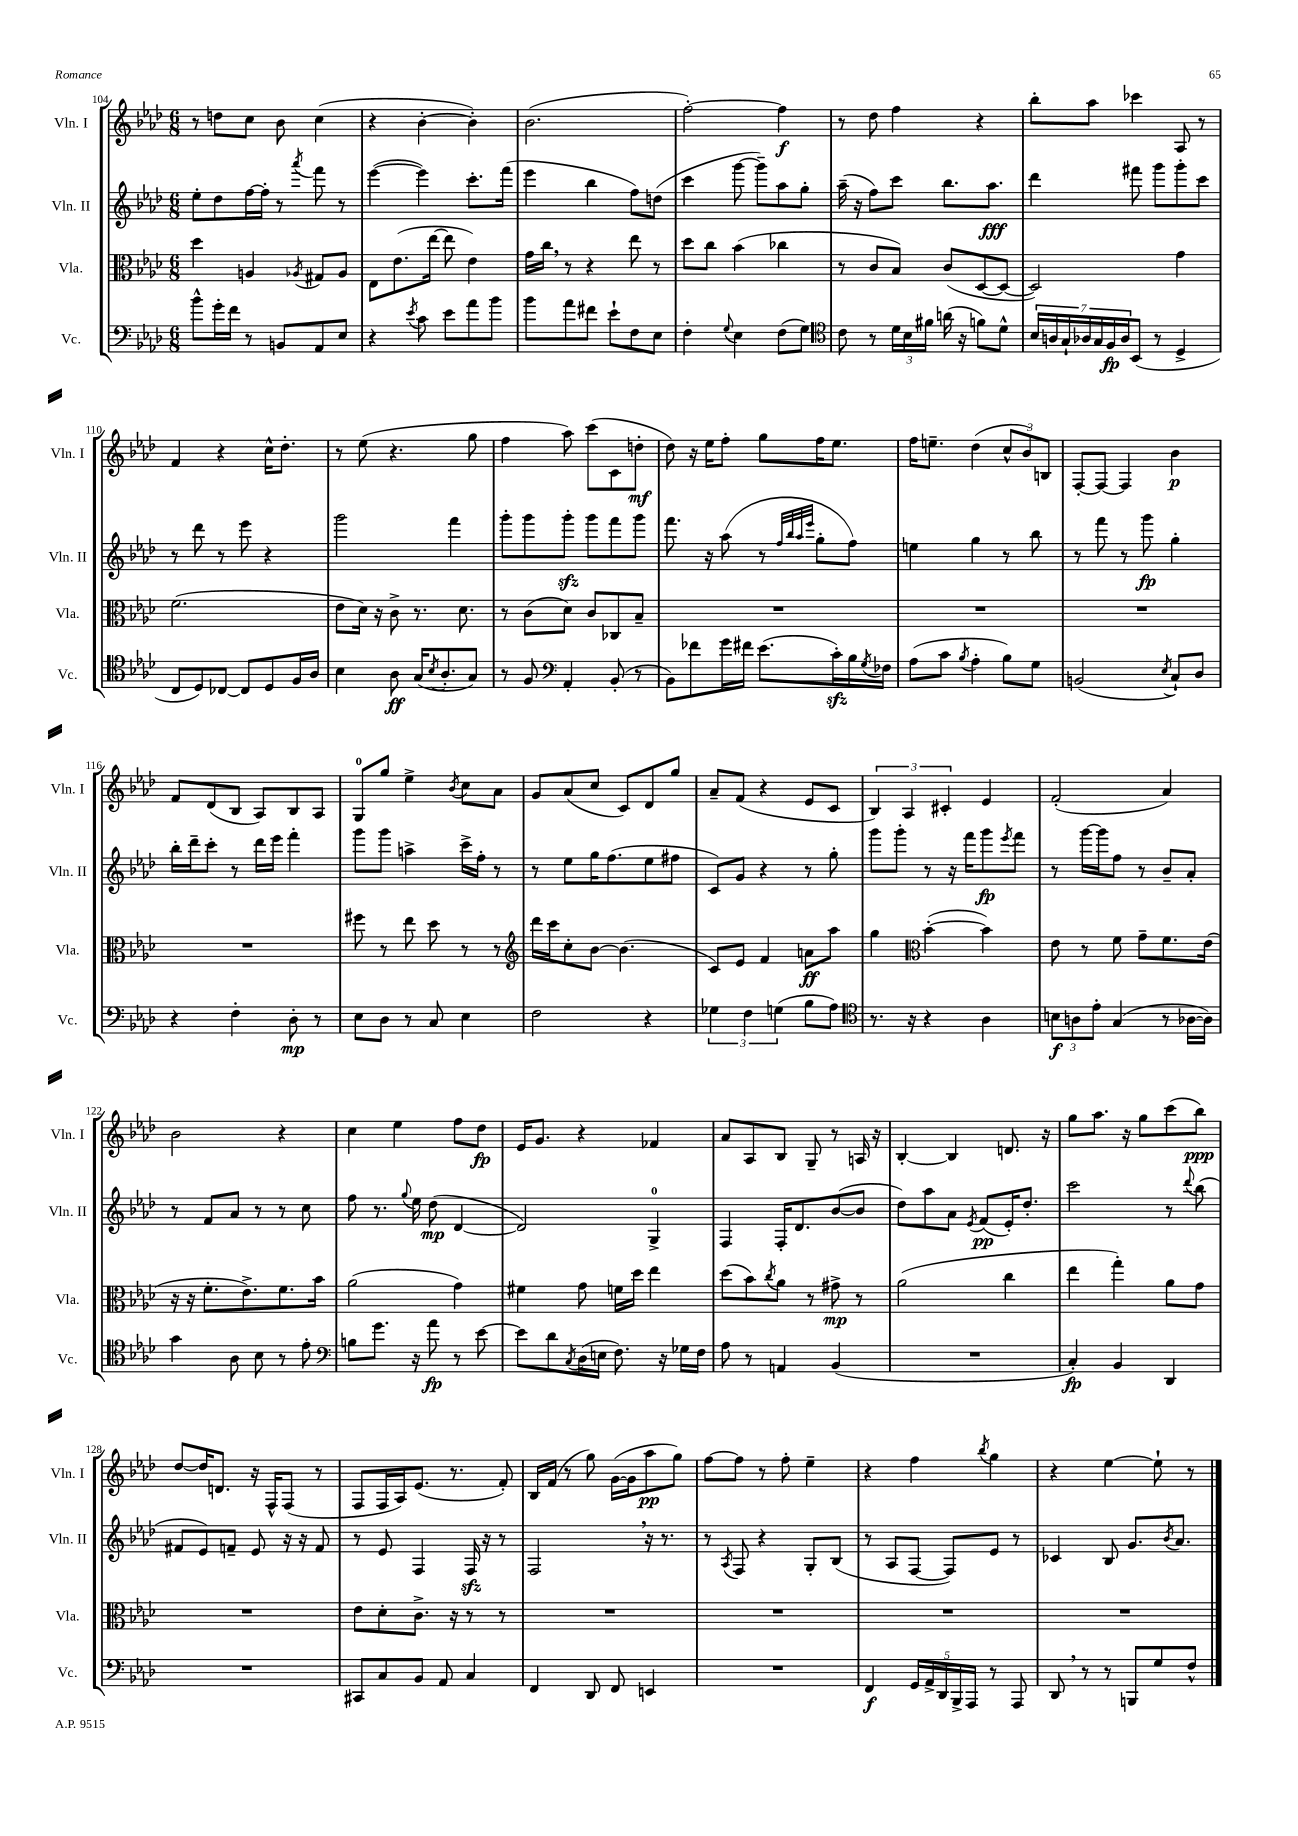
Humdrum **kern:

**kern	**kern	**kern	**kern
*staff4	*staff3	*staff2	*staff1
*clefF4	*clefC3	*clefG2	*clefG2
*k[b-e-a-d-]	*k[b-e-a-d-]	*k[b-e-a-d-]	*k[b-e-a-d-]
*M6/8	*M6/8	*M6/8	*M6/8
8b-^^	4dd-	8ee-'	8r
16g'	.	8dd-	8dd
16f	.	.	.
8r	4A	[16ff	8cc
.	.	16ff']	.
8BB	.	8r	8b-
.	8qA-	8qaaa-	.
8AA-	8G#	8fff	(4cc
8E-	8A-	8r	.
=	=	=	=
4r	8E-	([4eee-	4r
.	(8.e-	.	.
8qe-	.	.	.
8c	.	4eee-])	[4b-'
.	[16ee-	.	.
8e-	8ee-]	.	.
8a-	4e-)	8.ccc'	4b-'])
8b-	.	.	.
.	.	(16fff	.
=	=	=	=
8b-	16g	4eee-	(2.b-
.	16cc	.	.
8a-	8r	.	.
8f#	4r	4bb-	.
8e-`	.	.	.
8F	8ee-	8ff)	.
8E-	8r	(8dd	.
=	=	=	=
4F'	8dd-	4ccc	[2ff')
.	8cc	.	.
8qqG	.	.	.
4E-	(4b-	[8ggg	.
.	.	8ggg~])	.
(8F	4cc-	8aa-	4ff]
8G)	.	8gg'	.
=	=	=	=
*clefC4	*	*	*
8c	8r	(16aa-~	8r
.	.	16r	.
8r	8c	8ff)	8dd-
24d-	8B-)	8ccc	4ff
24B-	.	.	.
24f#	.	.	.
(16a	(8c	8.bb-	.
16r	.	.	.
8f)	[8D-	.	4r
.	.	8.aa-	.
8d-^^	8D-_	.	.
=	=	=	=
28B-	2D-])	4ddd-	8bb-'
28A	.	.	.
28G`	.	.	.
28A-	.	.	.
.	.	.	8aa-
28G	.	.	.
28F	.	.	.
28A-	.	.	.
(8BB-	.	8fff#	4ccc-
8r	.	8ggg	.
4D-^	4g	8ggg'	8A-
.	.	8ccc	8r
=	=	=	=
8C	(2.f	8r	4f
8D-)	.	8ddd-	.
[8C-	.	8r	4r
8C-]	.	8eee-	.
8D-	.	4r	16cc^^
.	.	.	8.dd-'
16F	.	.	.
16A-	.	.	.
=	=	=	=
4B-	8e-	2ggg	8r
.	16d-)	.	(8ee-
.	16r	.	.
8A-	8c^	.	4.r
(16G	8.r	.	.
8qB-	.	.	.
8.A-'	.	.	.
.	.	4fff	.
.	8.d-	.	.
8G)	.	.	8gg
=	=	=	=
8r	8r	8ggg'	4ff
8F	(8c	8ggg	.
*clefF4	*	*	*
4AA-'	8d-)	8ggg'	8aa-)
.	8c	8ggg	(8ccc
(8BB-'	8C-	8fff	8c
8r	8B-~	8ggg	8dd'
=	=	=	=
8BB-)	2.r	8.fff	8dd-)
8f-	.	.	16r
.	.	16r	16ee-
16g	.	(8aa-	8ff'
16f#	.	.	.
(8.e-	.	8r	8gg
.	.	32qqff	.
.	.	32qqbb-	.
.	.	32qqaa-	.
.	.	32qqeee-	.
.	.	8gg'	16ff
16c')	.	.	8.ee-
16B-	.	8ff)	.
8qG	.	.	.
16F-	.	.	.
=	=	=	=
(8A-	2.r	4ee	16ff
.	.	.	8.ee~
8c	.	.	.
8qB-	.	.	.
4A-'	.	4gg	(4dd-
8B-)	.	8r	12cc^^
.	.	.	12b-)
8G	.	8bb-	.
.	.	.	12B
=	=	=	=
(2BB	2.r	8r	[8F'
.	.	8fff	8F_
.	.	8r	4F]
.	.	8ggg	.
8qE-	.	.	.
8C`)	.	4gg'	4b-
8D-	.	.	.
=	=	=	=
4r	2.r	16bb-'	8f
.	.	16ddd-~	.
.	.	8ccc'	(8d-
4F'	.	8r	8B-
.	.	16ddd-	8A-)
.	.	16eee-	.
8D-'	.	4fff'	8B-
8r	.	.	8A-
=	=	=	=
8E-	8ff#	8ggg	8G
8D-	8r	8ggg	8gg
8r	8ee-	4aa^	4ee-^
8C	8dd-	.	.
.	.	.	8qb-
4E-	8r	16ccc^	8cc
.	.	16ff'	.
.	8r	8r	8a-
=	=	=	=
*	*clefG2	*	*
2F	16ddd-	8r	8g
.	16ccc	.	.
.	8cc'	8ee-	(8a-
.	[8b-	16gg	8cc
.	.	(8.ff	.
.	(4.b-]	.	8c)
4r	.	8ee-	8d-
.	.	8ff#	8gg
=	=	=	=
6G-	8c)	8c)	8a-~
.	8e-	8g	(8f
6F	.	.	.
.	4f	4r	4r
(6G	.	.	.
8B-	8a	8r	8e-
8A-)	8aa-	8gg'	8c
=	=	=	=
*clefC4	*	*	*
8.r	4gg	8ggg	6B-)
.	.	8ggg'	.
.	.	.	6A-
16r	.	.	.
*	*clefC3	*	*
4r	([4b-'	8r	.
.	.	.	6c#'
.	.	16r	.
.	.	16fff	.
4A-	4b-])	8ggg	4e-
.	.	8qeee-	.
.	.	8fff	.
=	=	=	=
12B	8e-	8r	(2f'
12A	.	.	.
.	8r	[16ggg	.
12e-'	.	.	.
.	.	16ggg]	.
(4G	8f	8ff	.
.	8g~	8r	.
8r	8.f	8b-~	4a-)
[16A-	.	8a-'	.
16A-])	(16e-	.	.
=	=	=	=
4g	16r	8r	2b-
.	16r	.	.
.	8.f'	8f	.
8A-	.	8a-	.
.	8.e-^)	.	.
8B-	.	8r	.
8r	8.f	8r	4r
8e-'	.	8cc	.
.	16b-	.	.
=	=	=	=
*clefF4	*	*	*
8B	(2a-	8ff	4cc
8.g	.	8.r	.
.	.	.	4ee-
.	.	8qqgg	.
16r	.	16ee-	.
8a-	.	(8dd-	.
8r	4g)	[4d-	8ff
[8e-	.	.	8dd-
=	=	=	=
8e-]	4f#	2d-])	16e-
.	.	.	8.g
8d-	.	.	.
8qC	.	.	.
(16D-	8g	.	4r
16E	.	.	.
8.F)	16f	.	.
.	16dd-	.	.
.	4ee-	4G^	4f-
16r	.	.	.
16G-	.	.	.
16F	.	.	.
=	=	=	=
8A-	(8dd-	4F	8a-
8r	8b-)	.	8A-
.	8qcc	.	.
4AA	8a-	16F'	8B-
.	.	8.d-	.
.	8r	.	8G~
(4BB-	8g#^	([8b-	8r
.	8r	8b-]	16A
.	.	.	16r
=	=	=	=
2.r	(2a-	8dd-)	[4B-'
.	.	8aa-	.
.	.	8a-	4B-]
.	.	8qe-	.
.	.	(8f	.
.	4cc	16e-')	8.d
.	.	8.dd-'	.
.	.	.	16r
=	=	=	=
4C')	4ee-	2ccc	8gg
.	.	.	8.aa-
4BB-	4gg')	.	.
.	.	.	16r
.	.	.	8gg
4DD-	8a-	8r	(8ccc
.	.	8qqddd-	.
.	8g	(8bb-	8bb-)
=	=	=	=
2.r	2.r	8f#	[8dd-
.	.	8e-)	16dd-]
.	.	.	8.d
.	.	8f~	.
.	.	8e-	16r
.	.	.	16F^^
.	.	16r	(8F
.	.	16r	.
.	.	8f	8r
=	=	=	=
8CC#	8e-	8r	8F
8C	8d-'	8e-	16F
.	.	.	16A-)
8BB-	8.c^	4F	(8.e-
8AA-	.	.	.
.	16r	.	8.r
4C	8r	16F	.
.	.	16r	.
.	8r	8r	8f')
=	=	=	=
4FF	2.r	2F	16B-
.	.	.	(16f
.	.	.	8r
8DD-	.	.	8gg)
8FF	.	.	([16g
.	.	.	16g]
4EE	.	16r	8aa-
.	.	8.r	.
.	.	.	8gg)
=	=	=	=
2.r	2.r	8r	[8ff
.	.	8qA-	.
.	.	8F	8ff]
.	.	4r	8r
.	.	.	8ff'
.	.	8G'	4ee-~
.	.	(8B-	.
=	=	=	=
4FF	2.r	8r	4r
.	.	8A-	.
20GG	.	[8F	4ff
20AA-^	.	.	.
20DD-	.	.	.
.	.	8F])	.
20BBB-^	.	.	.
20AAA-	.	.	.
.	.	.	8qbb-
8r	.	8e-	4gg
8AAA-	.	8r	.
=	=	=	=
8DD-	2.r	4c-	4r
8r	.	.	.
8r	.	8B-	[4ee-
8BBB	.	8.g	.
8G	.	.	8ee-`]
.	.	8qb-	.
.	.	8.a-	.
8F^^	.	.	8r
==	==	==	==
*-	*-	*-	*-
